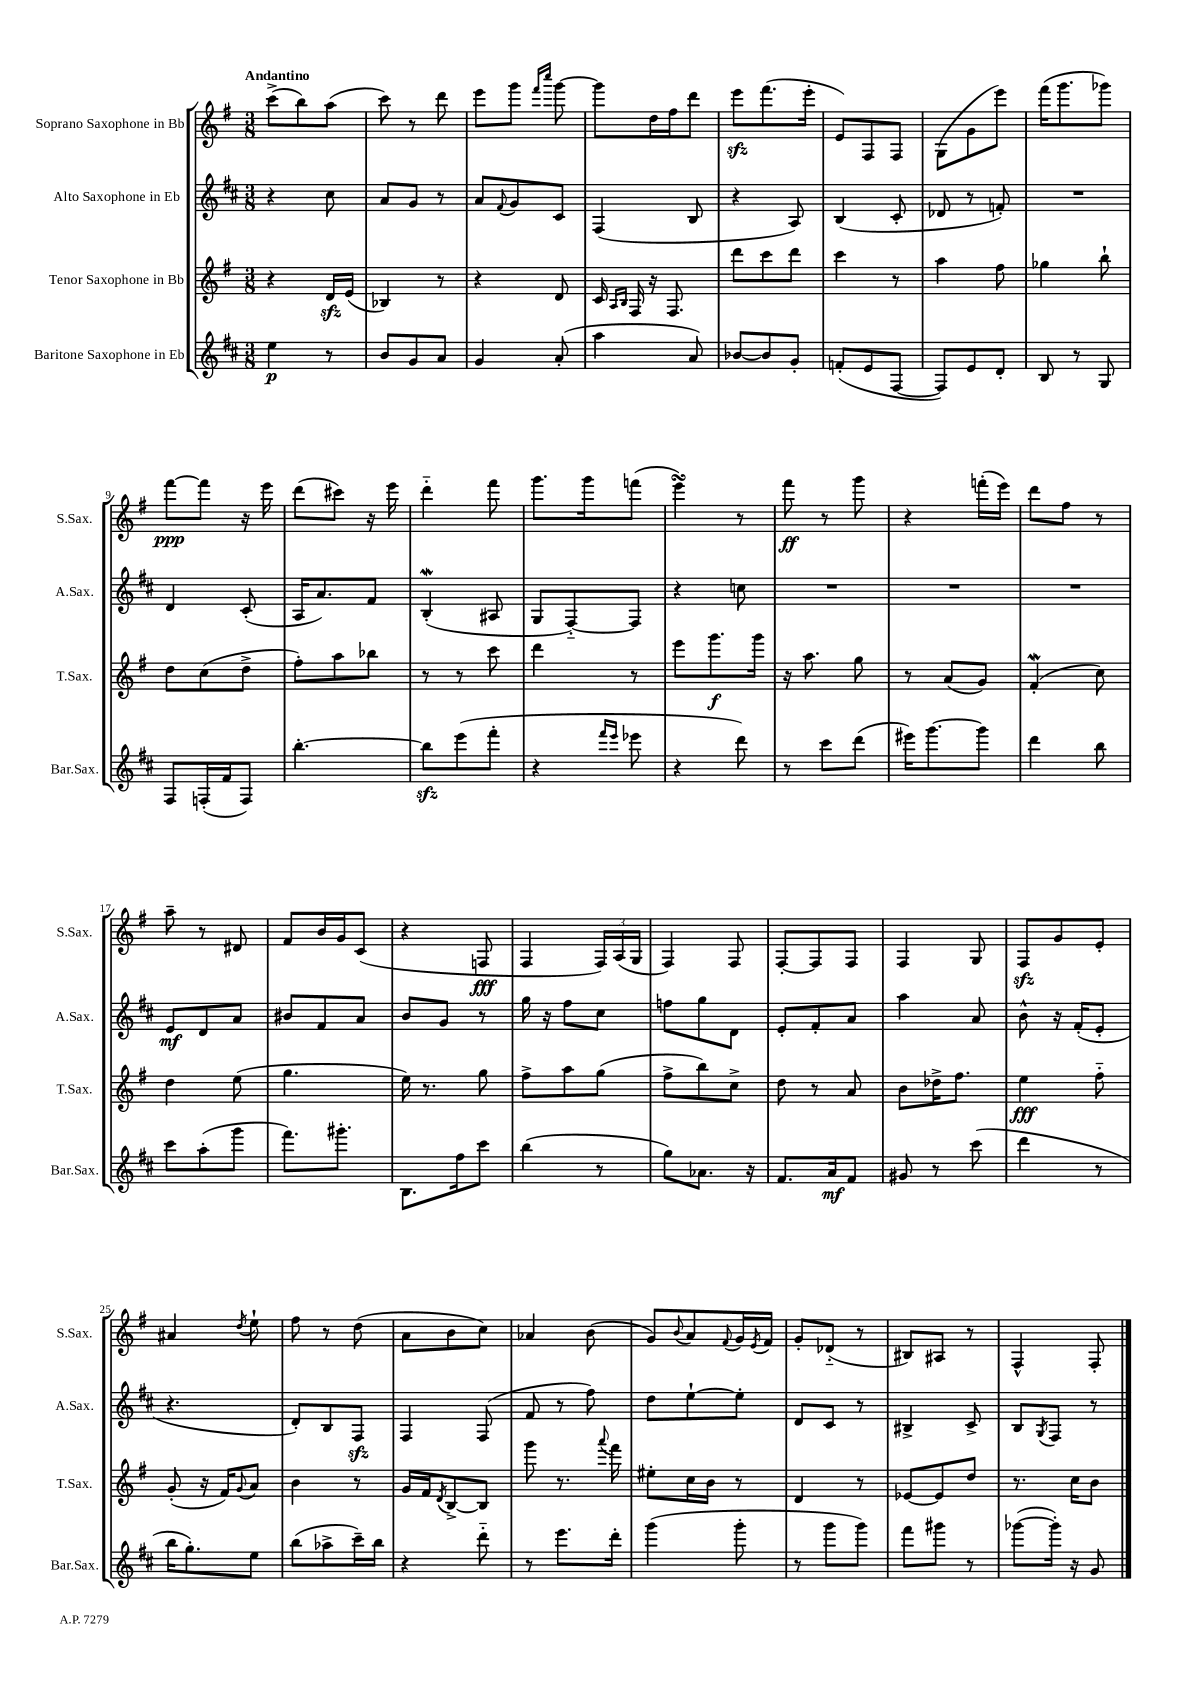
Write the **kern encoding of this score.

**kern	**dynam	**kern	**dynam	**kern	**dynam	**kern	**dynam
*part4	*part4	*part3	*part3	*part2	*part2	*part1	*part1
*staff4	*staff4	*staff3	*staff3	*staff2	*staff2	*staff1	*staff1
*I"Baritone Saxophone in Eb	*	*I"Tenor Saxophone in Bb	*	*I"Alto Saxophone in Eb	*	*I"Soprano Saxophone in Bb	*
*I'Bar.Sax.	*	*I'T.Sax.	*	*I'A.Sax.	*	*I'S.Sax.	*
*clefG2	*	*clefG2	*	*clefG2	*	*clefG2	*
*k[f#c#]	*	*k[f#]	*	*k[f#c#]	*	*k[f#]	*
*M3/8	*	*M3/8	*	*M3/8	*	*M3/8	*
=1	=1	=1	=1	=1	=1	=1	=1
!	!	!	!	!	!	!LO:TX:a:B:t=Andantino	!
4ee\	p	4r	.	4r	.	(8ccc^\L	.
.	.	.	.	.	.	8bb\)	.
8r	.	16dzz/LL	.	8cc#\	.	(8aa\J	.
.	.	(16e/JJ	.	.	.	.	.
=2	=2	=2	=2	=2	=2	=2	=2
8b/L	.	4B-X/)	.	8a/L	.	8ccc\)	.
8g/	.	.	.	8g/J	.	8r	.
8a/J	.	8r	.	8r	.	8ddd\	.
=3	=3	=3	=3	=3	=3	=3	=3
4g/	.	4r	.	8a/L	.	8eee\L	.
.	.	.	.	8qqf#/	.	.	.
.	.	.	.	8g/	.	8ggg\J	.
.	.	.	.	.	.	16qqfff#/LL	.
.	.	.	.	.	.	16qqcccc/JJ	.
(8a'/	.	8d/	.	8c#/J	.	[8ggg\	.
=4	=4	=4	=4	=4	=4	=4	=4
4aa\	.	16c/	.	(4F#/	.	8ggg\L]	.
.	.	16qqA/LL	.	.	.	.	.
.	.	16qqB/JJ	.	.	.	.	.
.	.	16F#/	.	.	.	.	.
.	.	16r	.	.	.	16dd\L	.
.	.	8.F#/	.	.	.	16ff#\J	.
8a/)	.	.	.	8B/	.	8ddd\J	.
=5	=5	=5	=5	=5	=5	=5	=5
[8b-X/L	.	8ddd\L	.	4r	.	8eeezz\L	.
8b-/]	.	8ccc\	.	.	.	(8.fff#\	.
8g'/J	.	8ddd\J	.	8A/)	.	.	.
.	.	.	.	.	.	16eee'\Jk	.
=6	=6	=6	=6	=6	=6	=6	=6
(8fn'/L	.	4ccc\	.	(4B/	.	8e/L)	.
8e/	.	.	.	.	.	8F#/	.
[8F#/J	.	8r	.	8c#'/	.	8F#/J	.
=7	=7	=7	=7	=7	=7	=7	=7
8F#/L])	.	4aa\	.	8d-X/	.	(8G\L	.
8e/	.	.	.	8r	.	8g\	.
8d'/J	.	8ff#\	.	8fn'/)	.	8eee\J)	.
=8	=8	=8	=8	=8	=8	=8	=8
8B/	.	4gg-X\	.	4.r	.	(16fff#\KL	.
.	.	.	.	.	.	8.ggg\	.
8r	.	.	.	.	.	.	.
8G/	.	8bb`\	.	.	.	8ggg-X\J)	.
!!LO:LB:g=z
=9	=9	=9	=9	=9	=9	=9	=9
8F#/L	.	8dd\L	.	4d/	.	[8fff#\L	ppp
(16Fn'/L	.	(8cc\	.	.	.	8fff#\J]	.
16f#/J	.	.	.	.	.	.	.
8F/J)	.	8dd^\J	.	(8c#'/	.	16r	.
.	.	.	.	.	.	16eee\	.
=10	=10	=10	=10	=10	=10	=10	=10
[4.bb'\	.	8ff#'\L)	.	16A/KL	.	(8ddd\L	.
.	.	.	.	8.a/)	.	.	.
.	.	8aa\	.	.	.	8ccc#X\J)	.
.	.	8bb-X\J	.	8f#/J	.	16r	.
.	.	.	.	.	.	16eee\	.
=11	=11	=11	=11	=11	=11	=11	=11
8bbzz\L]	.	8r	.	(4BW'/	.	4ddd\	.
(8eee\	.	8r	.	.	.	.	.
8fff#'\J	.	8ccc\	.	8A#X/	.	8fff#\	.
=12	=12	=12	=12	=12	=12	=12	=12
4r	.	4ddd\	.	8G/L	.	8.ggg\L	.
.	.	.	.	[8F#/)	.	.	.
.	.	.	.	.	.	16ggg\k	.
16qqfff#/LL	.	.	.	.	.	.	.
16qqeee/JJ	.	.	.	.	.	.	.
8eee-X\	.	8r	.	8F#/J]	.	(8fffn\J	.
=13	=13	=13	=13	=13	=13	=13	=13
4r	.	8eee\L	.	4r	.	4eeesSSS\)	.
.	.	8.ggg\	f	.	.	.	.
8ddd\)	.	.	.	8ccn\	.	8r	.
.	.	16ggg\Jk	.	.	.	.	.
=14	=14	=14	=14	=14	=14	=14	=14
8r	.	16r	.	4.r	.	8fff#\	ff
.	.	8.aa\	.	.	.	.	.
8ccc#\L	.	.	.	.	.	8r	.
(8ddd\J	.	8gg\	.	.	.	8ggg\	.
=15	=15	=15	=15	=15	=15	=15	=15
16eee#X\KL)	.	8r	.	4.r	.	4r	.
[8.ggg\	.	.	.	.	.	.	.
.	.	(8a/L	.	.	.	.	.
8ggg\J]	.	8g/J)	.	.	.	(16fffn'\LL	.
.	.	.	.	.	.	16eee\JJ)	.
=16	=16	=16	=16	=16	=16	=16	=16
4ddd\	.	(4f#W'/	.	4.r	.	8ddd\L	.
.	.	.	.	.	.	8ff#\J	.
8bb\	.	8cc\)	.	.	.	8r	.
!!LO:LB:g=z
=17	=17	=17	=17	=17	=17	=17	=17
8ccc#\L	.	4dd\	.	8e/L	mf	8aa~\	.
(8aa'\	.	.	.	8d/	.	8r	.
8ggg\J	.	(8ee\	.	8a/J	.	8d#X/	.
=18	=18	=18	=18	=18	=18	=18	=18
8.fff#\L)	.	4.gg\	.	8b#X/L	.	8f#/L	.
.	.	.	.	8f#/	.	16b/L	.
8.ggg#X'\J	.	.	.	.	.	16g/J	.
.	.	.	.	8a/J	.	(8c/J	.
=19	=19	=19	=19	=19	=19	=19	=19
8.B\L	.	16ee\)	.	8b/L	.	4r	.
.	.	8.r	.	.	.	.	.
.	.	.	.	8g/J	.	.	.
16ff#\k	.	.	.	.	.	.	.
8ccc#\J	.	8gg\	.	8r	.	8Fn/	fff
=20	=20	=20	=20	=20	=20	=20	=20
(4bb\	.	8ff#^\L	.	16gg\	.	4F#/	.
.	.	.	.	16r	.	.	.
.	.	8aa\	.	8ff#\L	.	.	.
8r	.	(8gg\J	.	8cc#\J	.	24F#/LL)	.
.	.	.	.	.	.	(24A/	.
.	.	.	.	.	.	24G/JJ	.
=21	=21	=21	=21	=21	=21	=21	=21
8gg\L)	.	8ff#^\L	.	8ffn\L	.	4F#/)	.
8.a-X\J	.	8bb\)	.	8gg\	.	.	.
.	.	8cc^\J	.	8d\J	.	8F#/	.
16r	.	.	.	.	.	.	.
=22	=22	=22	=22	=22	=22	=22	=22
8.f#/L	.	8dd\	.	8e'/L	.	[8F#'/L	.
.	.	8r	.	8f#'/	.	8F#/]	.
16a/k	mf	.	.	.	.	.	.
8f#/J	.	8a/	.	8a/J	.	8F#/J	.
=23	=23	=23	=23	=23	=23	=23	=23
8g#X/	.	8b\L	.	4aa\	.	4F#/	.
8r	.	16dd-X^\K	.	.	.	.	.
.	.	8.ff#\J	.	.	.	.	.
(8ccc#\	.	.	.	8a/	.	8G/	.
=24	=24	=24	=24	=24	=24	=24	=24
4ddd\	.	4ee\	fff	8b^^\	.	8F#zz/L	.
.	.	.	.	16r	.	8g/	.
.	.	.	.	(16f#'/KL	.	.	.
8r	.	8ff#\	.	8e'/J	.	8e'/J	.
!!LO:LB:g=z
=25	=25	=25	=25	=25	=25	=25	=25
16bb\KL	.	(8g'/	.	4.r	.	4a#X/	.
8.gg'\)	.	.	.	.	.	.	.
.	.	16r	.	.	.	.	.
.	.	16f#/KL)	.	.	.	.	.
.	.	8qqg/	.	.	.	8qdd/	.
8ee\J	.	8a/J	.	.	.	8ee`\	.
=26	=26	=26	=26	=26	=26	=26	=26
(8bb\L	.	4b\	.	8d'/L)	.	8ff#\	.
8aa-X^\	.	.	.	8B/	.	8r	.
16ccc#~\L)	.	8r	.	8F#zz/J	.	(8dd\	.
16bb\JJ	.	.	.	.	.	.	.
=27	=27	=27	=27	=27	=27	=27	=27
4r	.	16g/LL	.	4F#/	.	8a\L	.
.	.	16f#/J	.	.	.	.	.
.	.	8qd/	.	.	.	.	.
.	.	[8B^/	.	.	.	8b\	.
8ddd\	.	8B/J]	.	(8F#/	.	8cc\J)	.
=28	=28	=28	=28	=28	=28	=28	=28
8r	.	8ggg\	.	8f#/	.	4a-X/	.
8.eee\L	.	8.r	.	8r	.	.	.
.	.	.	.	8ff#\)	.	(8b\	.
.	.	8qqaaa/	.	.	.	.	.
16ddd'\Jk	.	16fff#\	.	.	.	.	.
=29	=29	=29	=29	=29	=29	=29	=29
(4ggg\	.	8ee#X'\L	.	8dd\L	.	8g/L)	.
.	.	.	.	.	.	8qqb/	.
.	.	16cc\L	.	[8ee`\	.	8a/	.
.	.	16b\JJ	.	.	.	.	.
.	.	.	.	.	.	8qqf#/	.
8ggg'\	.	8r	.	8ee'\J]	.	16g/L	.
.	.	.	.	.	.	8qe/	.
.	.	.	.	.	.	16f#/JJ	.
=30	=30	=30	=30	=30	=30	=30	=30
8r	.	4d/	.	8d/L	.	8g'/L	.
8ggg\L	.	.	.	8c#/J	.	(8d-X/J	.
8ggg\J)	.	8r	.	8r	.	8r	.
=31	=31	=31	=31	=31	=31	=31	=31
8fff#\L	.	[8e-X/L	.	4B#X^/	.	8B#X/L)	.
8ggg#X\J	.	8e-/]	.	.	.	8A#X/J	.
8r	.	8dd/J	.	8c#^/	.	8r	.
=32	=32	=32	=32	=32	=32	=32	=32
([8ggg-X\L	.	8.r	.	8B/L	.	4F#^^/	.
.	.	.	.	8qG/	.	.	.
16ggg-'\Jk])	.	.	.	8F#/J	.	.	.
16r	.	16cc\KL	.	.	.	.	.
8g/	.	8b\J	.	8r	.	8F#'/	.
==	==	==	==	==	==	==	==
*-	*-	*-	*-	*-	*-	*-	*-
